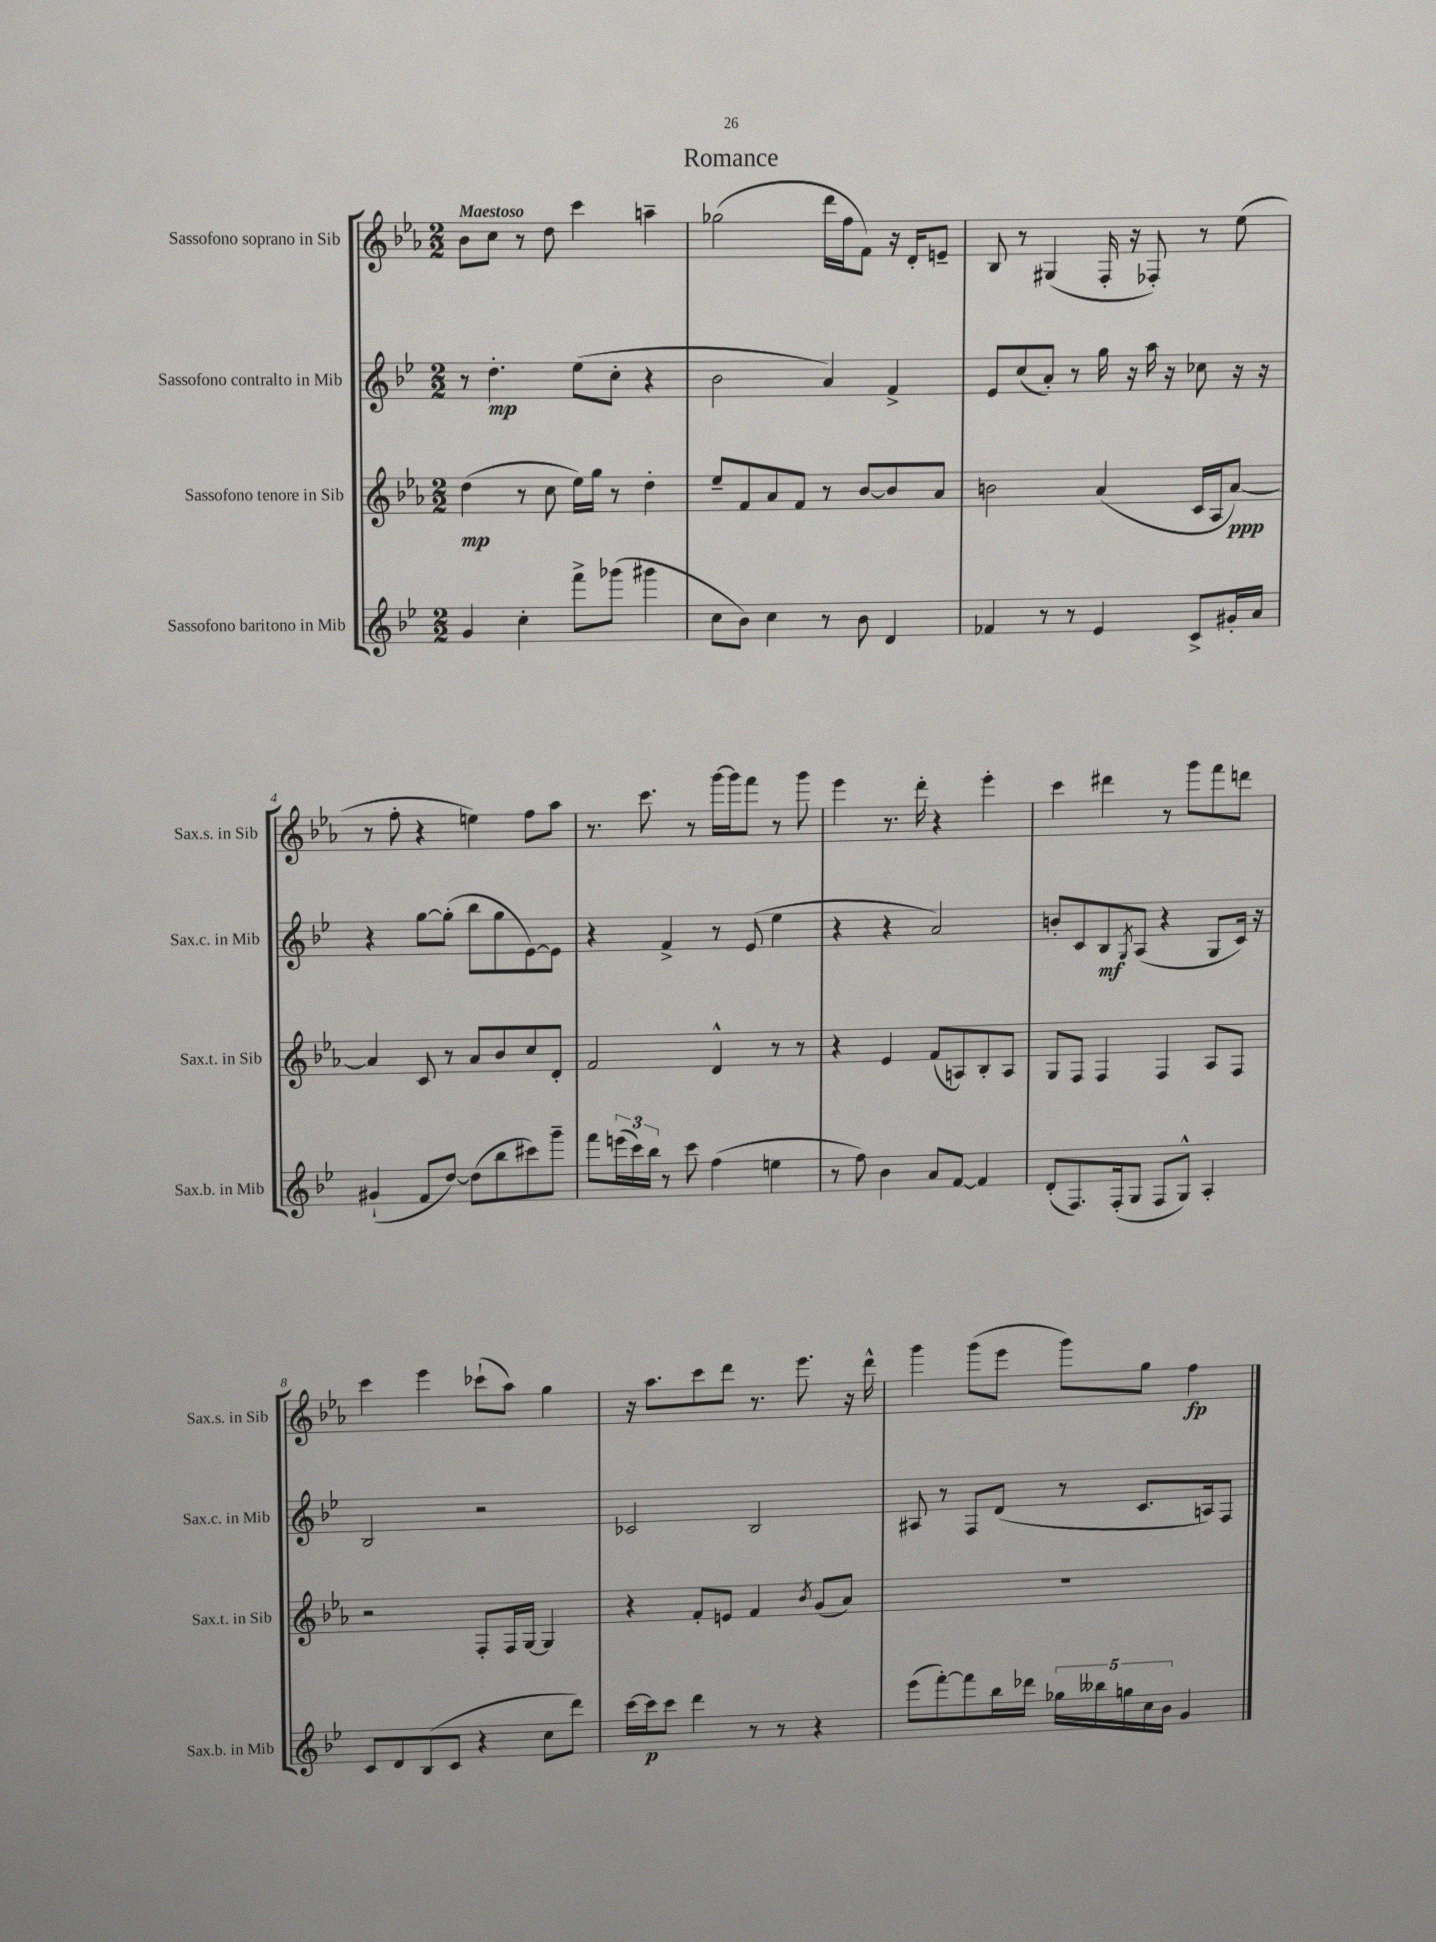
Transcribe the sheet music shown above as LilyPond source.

\header { title = "Romance" }
<<
\new StaffGroup <<
\new Staff = "s0" \with { instrumentName = "Sassofono soprano in Sib" shortInstrumentName = "Sax.s. in Sib" } {
    \clef treble \key ees \major \numericTimeSignature \time 2/2 \tempo "Maestoso"
    bes'8 c''8 r8 d''8 c'''4 a''4-- |
    ges''2( d'''16 f''16 f'8) r16 d'16-. e'8-- |
    bes8 r8 gis4( f16-. r16 fes8-.) r8 ees''8( |
    r8 f''8-. r4 e''4) f''8 aes''8 |
    r8. c'''8. r8 g'''16~ g'''16 f'''8 r8 g'''8 |
    ees'''4 r8. d'''16-. r4 ees'''4-. |
    c'''4 dis'''4 r8 g'''8 f'''8 d'''8 |
    c'''4 ees'''4 ces'''8-!( aes''8) g''4 |
    r16 aes''8. c'''8 d'''8 r8. ees'''8. r16 d'''16-^ |
    g'''4 g'''8( ees'''8 g'''8) g''8 f''4\fp \bar "|." |
}
\new Staff = "s1" \with { instrumentName = "Sassofono contralto in Mib" shortInstrumentName = "Sax.c. in Mib" } {
    \clef treble \key bes \major \numericTimeSignature \time 2/2
    r8 d''4.-.\mp ees''8( c''8-. r4 |
    bes'2 a'4) f'4-> |
    ees'8 c''8( a'8-.) r8 g''16 r16 a''16 r16 ces''8 r16 r16 |
    r4 g''8~ g''8-.( bes''8 g''8 ees'8~) ees'8 |
    r4 f'4-> r8 ees'8( ees''4 |
    r4 r4 a'2) |
    b'8-. c'8 bes8\mf \acciaccatura { g8 } a8( r4 g8 c'16) r16 |
    bes2 r2 |
    ces'2 bes2 |
    ais8 r8 f8 d'8( r8 c'8. a16) f8 \bar "|." |
}
\new Staff = "s2" \with { instrumentName = "Sassofono tenore in Sib" shortInstrumentName = "Sax.t. in Sib" } {
    \clef treble \key ees \major \numericTimeSignature \time 2/2
    d''4\mp( r8 c''8 ees''16) g''16 r8 d''4-. |
    ees''8-- f'8 aes'8 f'8 r8 bes'8~ bes'8 aes'8 |
    b'2 aes'4( c'16 aes16 aes'8~\ppp) |
    aes'4 c'8 r8 aes'8 bes'8 c''8 d'8-. |
    f'2 d'4-^ r8 r8 |
    r4 ees'4 f'8( a8) bes8-. a8 |
    g8 f8 f4 f4 aes8 f8 |
    r2 f8-. f16 g16~ g4 |
    r4 f'8-. e'8 f'4 \acciaccatura { bes'8 } g'8( aes'8) |
    R1 \bar "|." |
}
\new Staff = "s3" \with { instrumentName = "Sassofono baritono in Mib" shortInstrumentName = "Sax.b. in Mib" } {
    \clef treble \key bes \major \numericTimeSignature \time 2/2
    g'4 c''4-. f'''8-> ges'''8( gis'''4 |
    c''8 bes'8) c''4 r8 bes'8 d'4 |
    fes'4 r8 r8 ees'4 c'8-> gis'16-. a'16 |
    gis'4-!( f'8 d''8~) d''8( bes''8 cis'''8) g'''8-- |
    f'''8 \tuplet 3/2 { e'''16( c'''16) bes''16 } r8 c'''8 f''4( e''4 |
    r8 f''8) bes'4 a'8 f'8~ f'4 |
    d'8-.( f8.) f16-.( g8 f8 g8-^) a4-. |
    c'8 d'8 bes8( c'8 r4 c''8 d'''8) |
    c'''16~ c'''16\p c'''8 d'''4 r8 r8 r4 |
    ees'''8( f'''8~-.) f'''8 bes''16 des'''16 \tuplet 5/4 { ges''16 beses''16 g''16 c''16 bes'16 } g'4 \bar "|." |
}
>>
>>
